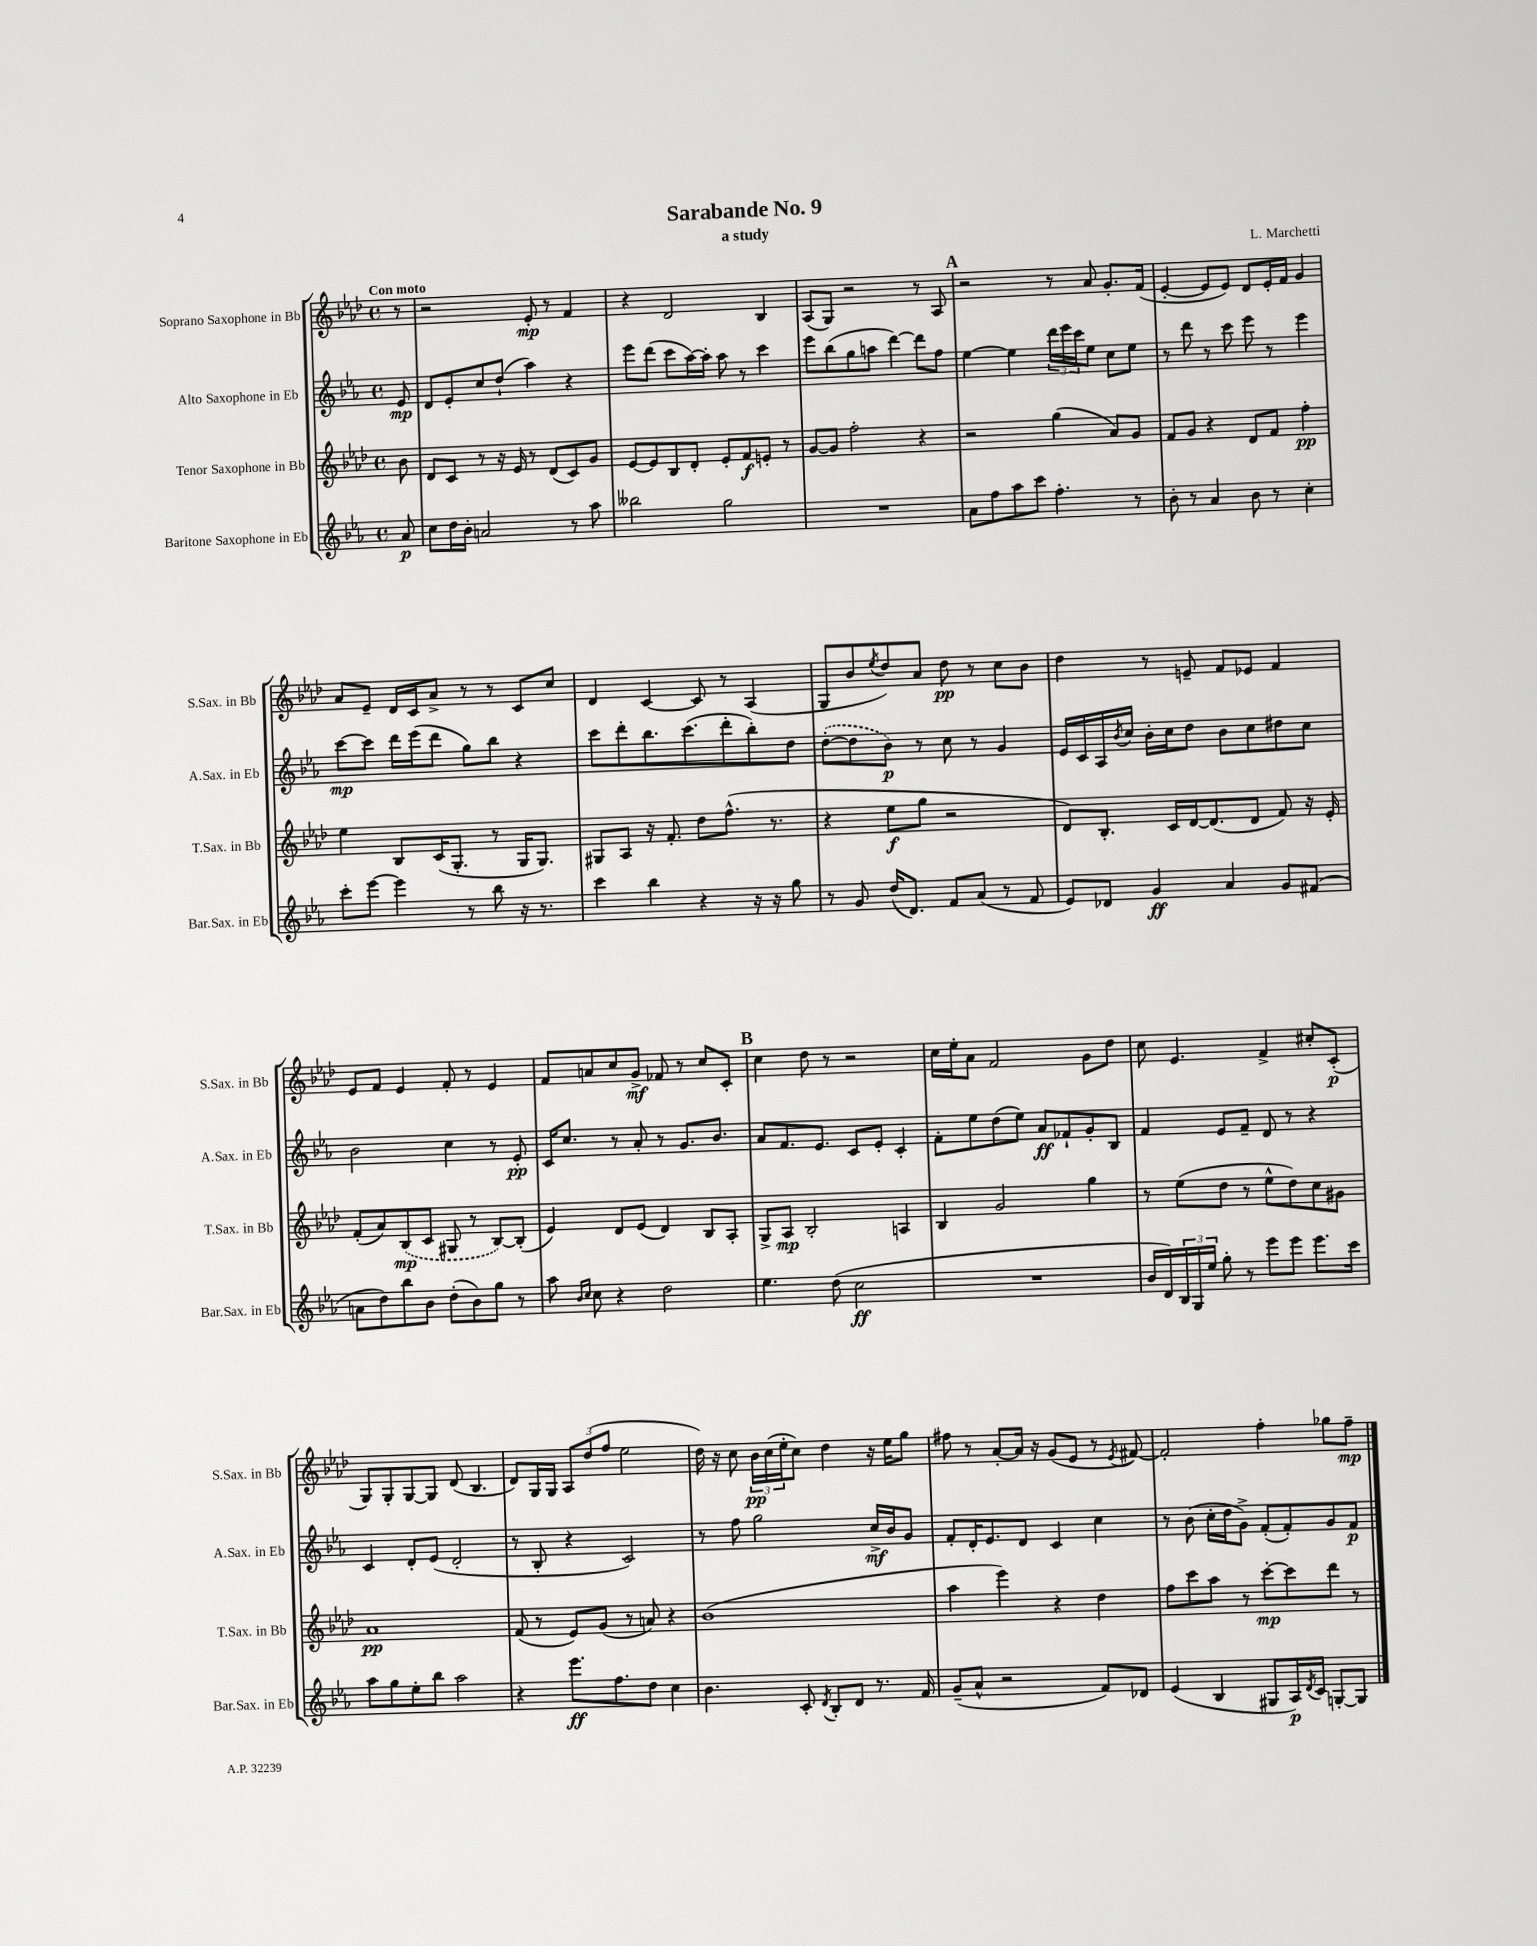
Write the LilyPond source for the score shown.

\header { title = "Sarabande No. 9" composer = "L. Marchetti" subtitle = "a study" }
<<
\new StaffGroup <<
\new Staff = "s0" \with { instrumentName = "Soprano Saxophone in Bb" shortInstrumentName = "S.Sax. in Bb" } {
    \clef treble \key aes \major \defaultTimeSignature \time 4/4 \partial 8 \tempo "Con moto"
    r8 |
    r2 ees'8-.\mp r8 f'4 |
    r4 des'2 bes4 |
    aes8( g8) r2 r8 aes8 |
    \mark \markup { \bold "A" } r2 r8 aes'8 g'8.-. f'16( |
    ees'4~-. ees'8 ees'8) des'8 ees'16-. f'16 g'4 |
    aes'8 ees'8-- des'16 c'16 aes'8-> r8 r8 c'8 c''8 |
    des'4 c'4~ c'8 r8 aes4( |
    g8 bes'8 \acciaccatura { ees''8 } des''8) aes'8 des''8\pp r8 c''8 bes'8 |
    des''4 r8 e'8-- f'8 ees'8 f'4 |
    ees'8 f'8 ees'4 f'8-. r8 ees'4 |
    f'8 a'8 c''8 g'8->\mf fes'8 r8 c''8 c'8-. |
    \mark \markup { \bold "B" } c''4 des''8 r8 r2 |
    c''16 ees''16-. aes'8 f'2 g'8 des''8 |
    c''8 ees'4. f'4-> cis''8-. c'8-.\p( |
    g8) g8-. g8~ g8 des'8( bes4. |
    des'8) g16 g16 \tuplet 3/2 { aes8 des''8( f''8 } ees''2 |
    des''16) r16 c''8 \tuplet 3/2 { bes'16\pp c''16( ees''16-. } c''8) des''4 r16 ees''16 g''8 |
    fis''8 r8 aes'8~-. aes'16 r16 g'8( ees'8 r8 \acciaccatura { ees'8 } fis'8~) |
    fis'2-. f''4-. ges''8 f''8--\mp \bar "|." |
}
\new Staff = "s1" \with { instrumentName = "Alto Saxophone in Eb" shortInstrumentName = "A.Sax. in Eb" } {
    \clef treble \key ees \major \defaultTimeSignature \time 4/4 \partial 8
    ees'8\mp |
    d'8 ees'8-. c''8 d''8-!( aes''4) r4 |
    ees'''8 d'''8( c'''8 aes''16~) aes''16-. aes''8 r8 c'''4 |
    ees'''8 bes''8( g''8 a''8 d'''4~) d'''8 f''8 |
    \mark \markup { \bold "A" } ees''4~ ees''4 \tuplet 3/2 { d'''16 ees'''16 c'''16 } ees''8 c''8 ees''8 |
    r8 d'''8 r8 c'''8 ees'''8 r8 ees'''4 |
    c'''8~\mp c'''8 d'''16 ees'''16( d'''8 g''8) bes''8 r4 |
    c'''8 d'''8-. bes''8. c'''8.( d'''8-. bes''8-.) d''8 |
    \once \slurDashed d''8~-.( d''8 bes'8\p) r8 c''8 r8 g'4 |
    ees'16 c'16 aes16 \acciaccatura { bes'8 } c''16 bes'16-. c''16 d''8 bes'8 c''8 dis''8 c''8 |
    bes'2 c''4 r8 ees'8-.\pp |
    c'16 c''8. r8 aes'8-. r8 g'8. bes'8. |
    \mark \markup { \bold "B" } aes'8 f'8. ees'8. c'8 ees'8-. c'4-. |
    f'8-. ees''8 d''8( ees''8) aes'8\ff fes'8-! g'8-. bes8 |
    f'4 ees'8 f'8-- d'8 r8 r4 |
    c'4 d'8-. ees'8( d'2-. |
    r8 bes8-. r4 c'2) |
    r8 f''8 g''2 c''16->\mf bes'16 g'8 |
    f'8-. d'16-. ees'8. d'8 c'4 c''4 |
    r8 bes'8( c''16-. d''16 g'8->) f'8-.( f'8-.) g'8 f'8\p \bar "|." |
}
\new Staff = "s2" \with { instrumentName = "Tenor Saxophone in Bb" shortInstrumentName = "T.Sax. in Bb" } {
    \clef treble \key aes \major \defaultTimeSignature \time 4/4 \partial 8
    bes'8 |
    des'8 c'8 r8 r16 ees'16 r8 des'8( c'8) g'8 |
    ees'8~ ees'8 bes8 des'8-. ees'8-. f'8\f e'8-. r8 |
    g'8~ g'8 f''2-. r4 |
    \mark \markup { \bold "A" } r2 g''4( aes'8) g'8 |
    f'8 g'8 r4 des'8 f'8 f''4-.\pp |
    ees''4 bes8 c'16( g8.-. r8 g16 g8.) |
    gis8 aes8 r16 f'8.-. des''8 f''8.-^( r8. |
    r4 ees''8\f g''8 r2 |
    des'8) bes8.-. c'16 des'16~ des'8.( des'8 f'8) r16 ees'16-. |
    f'8-.( aes'8) \once \slurDashed bes8\mp( c'8 gis8 r8 bes8~) bes8-.( |
    ees'4) des'8 ees'8( des'4) bes8 aes8-. |
    \mark \markup { \bold "B" } g8-> aes8\mp bes2-. a4 |
    bes4 g'2 g''4 |
    r8 ees''8( des''8 r8 ees''8-^ des''8) c''8 gis'8 |
    aes'1\pp |
    f'8( r8 ees'8) g'8( r8 a'8) r4 |
    bes'1( |
    aes''4 ees'''4) r4 des''4 |
    f''8 c'''8 aes''8 r8 c'''8~-.\mp c'''8 des'''8 r8 \bar "|." |
}
\new Staff = "s3" \with { instrumentName = "Baritone Saxophone in Eb" shortInstrumentName = "Bar.Sax. in Eb" } {
    \clef treble \key ees \major \defaultTimeSignature \time 4/4 \partial 8
    aes'8\p |
    c''8 d''16 bes'16-. a'2 r8 aes''8 |
    beses''2 g''2 |
    R1 |
    \mark \markup { \bold "A" } aes'8 f''8 aes''8 c'''8 f''4.-. r8 |
    bes'8-. r8 aes'4 bes'8 r8 c''4-. |
    c'''8-. ees'''8~ ees'''4 r8 bes''8 r16 r8. |
    c'''4 bes''4 r4 r16 r16 g''8 |
    r8 g'8 d''16( d'8.) f'8 aes'8( r8 f'8 |
    ees'8) des'8 g'4\ff aes'4 g'8 fis'8( |
    a'8 d''8) bes''8 bes'8 d''8-.( bes'8) g''8 r8 |
    aes''8 \grace { bes'16 c''16 } c''8 r4 d''2 |
    \mark \markup { \bold "B" } ees''4. d''8( c''2\ff |
    R1 |
    bes'16 d'16) \tuplet 3/2 { bes16 g16 ees''16 } g''8-. r8 ees'''8 ees'''8 ees'''8. c'''16 |
    aes''8 g''8 ees''8-. bes''8 aes''2 |
    r4 ees'''8.\ff f''8. d''8 c''4 |
    bes'4. c'8-. \acciaccatura { d'8 } bes8-. d'8 r8. f'16 |
    g'8--( aes'8-^ r2 f'8) des'8 |
    ees'4( bes4 gis8 aes16\p) \acciaccatura { d'8 } c'16 g8~-. g8 \bar "|." |
}
>>
>>
\layout { \context { \Score \remove "Bar_number_engraver" } }
